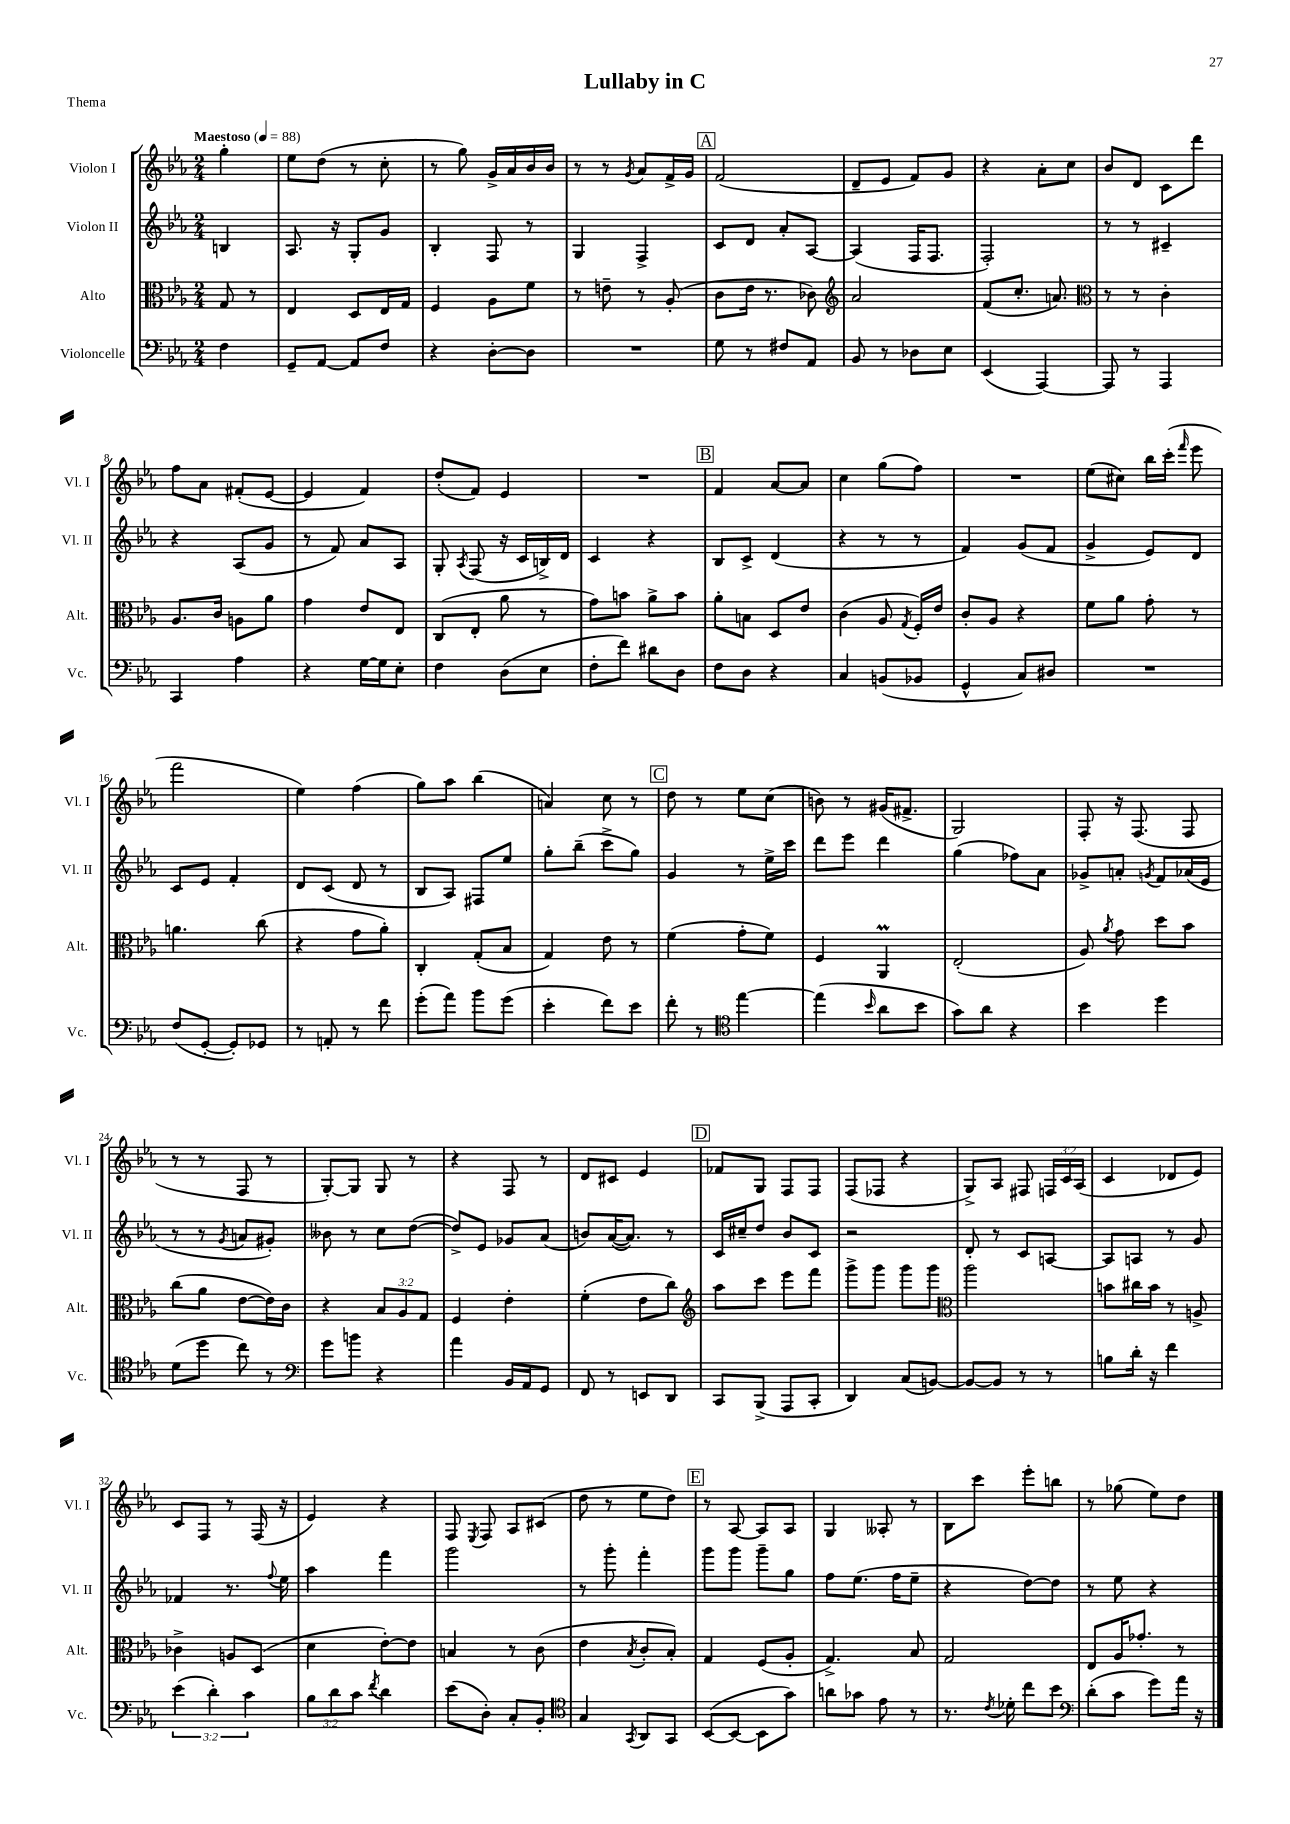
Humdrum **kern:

**kern	**kern	**kern	**kern
*part4	*part3	*part2	*part1
*staff4	*staff3	*staff2	*staff1
*I"Violoncelle	*I"Alto	*I"Violon II	*I"Violon I
*I'Vc.	*I'Alt.	*I'Vl. II	*I'Vl. I
*clefF4	*clefC3	*clefG2	*clefG2
*k[b-e-a-]	*k[b-e-a-]	*k[b-e-a-]	*k[b-e-a-]
*M2/4	*M2/4	*M2/4	*M2/4
*MM88	*MM88	*MM88	*MM88
=	=	=	=
!	!	!	!LO:TX:a:B:t=Maestoso
4F\	8G/	4Bn/	4gg'\
.	8r	.	.
=1	=1	=1	=1
8GG~/L	4E-/	8.A-/	8ee-\L
[8AA-/J	.	.	(8dd\J
.	.	16r	.
8AA-/L]	8D/L	8G'/L	8r
8F/J	16E-/L	8g/J	8cc'\
.	16G/JJ	.	.
=2	=2	=2	=2
4r	4F/	4B-'/	8r
.	.	.	8gg\)
[8D'\L	8A-\L	8F/	16g^/LL
.	.	.	16a-/
8D\J]	8f\J	8r	16b-/
.	.	.	16b-/JJ
=3	=3	=3	=3
2r	8r	4G/	8r
.	8en~\	.	8r
.	.	.	8qg/
.	8r	4F^/	8a-/L
.	(8A-'/	.	16f^/L
.	.	.	16g/JJ
!!LO:REH:place=s1:t=A
=4	=4	=4	=4
8G\	8c\L	8c/L	(2f/
8r	16e-\Jk	8d/J	.
.	8.r	.	.
8F#X/L	.	8a-'/L	.
8AA-/J	8c-X\)	[8A-/J	.
=5	=5	=5	=5
*	*clefG2	*	*
8BB-/	2a-/	(4A-/]	8d~/L
8r	.	.	8e-/J
8D-X\L	.	16F/KL	8f/L)
.	.	8.F/J	.
8E-\J	.	.	8g/J
=6	=6	=6	=6
(4EE-/	(8f/L	2F'/)	4r
.	8.cc'/J	.	.
[4AAA-/)	.	.	8a-'\L
.	8.an/)	.	.
.	.	.	8cc\J
=7	=7	=7	=7
*	*clefC3	*	*
8AAA-/]	8r	8r	8b-/L
8r	8r	8r	8d/J
4AAA-/	4c'\	4c#X~/	8c\L
.	.	.	8ddd\J
!!LO:LB:g=z
=8	=8	=8	=8
4CC/	8.A-/L	4r	8ff\L
.	.	.	8a-\J
.	16c/Jk	.	.
4A-\	8An\L	(8A-/L	(8f#X'/L
.	8a-\J	8g/J	[8e-/J
=9	=9	=9	=9
4r	4g\	8r	4e-/]
.	.	8f/)	.
[16G\LL	8e-/L	8a-/L	4f/)
16G\J]	.	.	.
8E-'\J	8E-/J	8A-/J	.
=10	=10	=10	=10
4F\	(8C/L	8G'/	(8dd'/L
.	.	8qA-/	.
.	8E-'/J	(8F/	8f/J)
(8D\L	8a-\	16r	4e-/
.	.	16c/LL	.
8E-\J	8r	16Bn^/)	.
.	.	16d/JJ	.
=11	=11	=11	=11
8F'\L	8g\L)	4c/	2r
8f\J)	8bn\J	.	.
8d#X\L	8a-^\L	4r	.
8D\J	8b\J	.	.
!!LO:REH:place=s1:t=B
=12	=12	=12	=12
8F\L	8a-'\L	8B-/L	4f/
8D\J	8Bn\J	8c^/J	.
4r	8D/L	(4d/	[8a-/L
.	8e-/J	.	8a-/J]
=13	=13	=13	=13
4C/	(4c\	4r	4cc\
(8BBn/L	8A-/	8r	(8gg\L
.	8qG/	.	.
8BB-X/J	16F'/LL)	8r	8ff\J)
.	16e-/JJ	.	.
=14	=14	=14	=14
4GG^^/	8c'/L	4f/)	2r
.	8A-/J	.	.
8C/L)	4r	(8g/L	.
8D#X/J	.	8f/J	.
=15	=15	=15	=15
2r	8f\L	4g^/	(8ee-\L
.	8a-\J	.	8cc#X\J)
.	8g'\	8e-/L)	16bb-\LL
.	.	.	(16ccc'\JJ
.	.	.	16qqfff/
.	8r	8d/J	8eee-\
!!LO:LB:g=z
=16	=16	=16	=16
(8F/L	4.an\	8c/L	2fff\
[8GG'/J	.	8e-/J	.
8GG'/L])	.	4f'/	.
8GG-X/J	(8cc\	.	.
=17	=17	=17	=17
8r	4r	8d/L	4ee-\)
8AAn'/	.	(8c/J	.
8r	8g\L	8d/	(4ff\
8f\	8a-'\J)	8r	.
=18	=18	=18	=18
(8g'\L	4C'/	8B-/L	8gg\L)
8a-\J)	.	8A-/J)	8aa-\J
8b-\L	(8G'/L	8F#X/L	(4bb-\
(8g\J	8B-/J	8ee-/J	.
=19	=19	=19	=19
4e-'\	4G/)	8gg'\L	4an/)
.	.	(8bb-~\J	.
8f\L)	8e-\	8ccc^\L	8cc\
8e-\J	8r	8gg\J)	8r
!!LO:REH:place=s1:t=C
=20	=20	=20	=20
8f'\	(4f\	4g/	8dd\
8r	.	.	8r
*clefC4	*	*	*
[4ee-\	8g'\L	8r	8ee-\L
.	8f\J)	16ee-^\LL	(8cc\J
.	.	16ccc\JJ	.
=21	=21	=21	=21
(4ee-\]	4F/	8ddd\L	8bn\)
.	.	8eee-\J	8r
16qqb-/	.	.	.
8a-\L	4AA-M/	4ddd\	(16g#X/KL
.	.	.	8.f#X^/J
8b-\J	.	.	.
=22	=22	=22	=22
8g\L)	(2E-'/	(4gg\	2G/)
8a-\J	.	.	.
4r	.	8ff-X\L)	.
.	.	8a-\J	.
=23	=23	=23	=23
4b-\	8A-/)	8g-X^/L	8F'/
.	8qa-/	.	.
.	8g\	8an'/J	16r
.	.	.	(8.F/
.	.	8qgn/	.
4dd\	8dd\L	8f/L	.
.	8b-\J	(16a-X/L	8F/
.	.	16e-/JJ	.
!!LO:LB:g=z
=24	=24	=24	=24
(8d\L	(8cc\L	8r	8r
8dd\J	8a-\J	8r	8r
.	.	8qg/	.
8cc\)	[8e-\L	8an/L	8F/
8r	16e-\L])	8g#X'/J)	8r
.	16c\JJ	.	.
=25	=25	=25	=25
*clefF4	*	*	*
8g\L	4r	8b--X\	[8G'/L)
8bn\J	.	8r	8G/J]
4r	12B-/L	8cc\L	8G/
.	12A-/	.	.
.	.	([8dd\J	8r
.	12G/J	.	.
=26	=26	=26	=26
4a-\	4F/	8dd^/L])	4r
.	.	8e-/J	.
16BB-/LL	4e-'\	8g-X/L	8F/
16AA-/J	.	.	.
8GG/J	.	(8a-/J	8r
=27	=27	=27	=27
8FF/	(4f'\	8bn/L)	8d/L
8r	.	([16a-/K	8c#X/J
.	.	8.a-/J])	.
8EEn/L	8e-\L	.	4e-/
8DD/J	8cc\J)	8r	.
!!LO:REH:place=s1:t=D
=28	=28	=28	=28
*	*clefG2	*	*
8CC/L	8aa-\L	16c/LL	8f-X/L
.	.	16cc#X~/J	.
(8BBB-^/J	8ccc\J	8dd/J	8G/J
8AAA-/L	8eee-\L	8b-/L	8F/L
8CC'/J	8fff\J	8c/J	8F/J
=29	=29	=29	=29
4DD/)	8ggg^\L	2r	(8F/L
.	8ggg\J	.	8F-X/J
(8C/L	8ggg\L	.	4r
[8BBn/J)	8ggg\J	.	.
=30	=30	=30	=30
*	*clefC3	*	*
8BB/L_	2aa-\	8d'/	8G^/L)
8BB/J]	.	8r	8A-/J
8r	.	8c/L	8F#X/
8r	.	[8An/J	24Fn/LL
.	.	.	24c/
.	.	.	(24A-/JJ
=31	=31	=31	=31
8Bn\L	8bn\L	8A/L]	4c/
16d'\Jk	16cc#X\L	8An/J	.
16r	16b\JJ	.	.
4f\	8r	8r	8d-X/L
.	8An^/	8g/	8e-/J)
!!LO:LB:g=z
=32	=32	=32	=32
(6e-\	4c-X^\	4f-X/	8c/L
.	.	.	8F/J
6d'\)	.	.	.
.	8An/L	8.r	8r
6c\	.	.	.
.	(8D/J	.	(16F/
.	.	8qqff/	.
.	.	16ee-\	16r
=33	=33	=33	=33
12B-\L	4d\	4aa-\	4e-/)
12d\	.	.	.
12c\J	.	.	.
8qf/	.	.	.
4d\	[8e-'\L)	4fff\	4r
.	8e-\J]	.	.
=34	=34	=34	=34
(8e-\L	4Bn/	2ggg\	8F/
.	.	.	8qE-/
8D'\J)	.	.	8F/
8C'/L	8r	.	8A-/L
8BB-'/J	(8c\	.	(8c#X/J
=35	=35	=35	=35
*clefC4	*	*	*
4G/	4e-\	8r	8dd\
.	.	8ggg'\	8r
8qGG/	8qB-/	.	.
8AA-/L	8c'/L	4fff'\	8ee-\L
8GG/J	8B-'/J)	.	8dd\J)
!!LO:REH:place=s1:t=E
=36	=36	=36	=36
([8BB-/L	4G/	8ggg\L	8r
8BB-/J_	.	8ggg\J	[8A-/
8BB-\L]	(8F/L	8ggg~\L	8A-/L]
8g\J)	8A-'/J	8gg\J	8A-/J
=37	=37	=37	=37
8an\L	4.G^/)	8ff\L	4G/
8g-X\J	.	(8.ee-\J	.
8e-\	.	.	8A--X'/
.	.	16ff\KL	.
8r	8B-/	8ee-~\J	8r
=38	=38	=38	=38
8.r	2G/	4r	8B-\L
.	.	.	8ccc\J
8qc/	.	.	.
16d-X'\	.	.	.
8cc\L	.	[8dd\L)	8eee-'\L
8b-\J	.	8dd\J]	8bbn\J
=39	=39	=39	=39
*clefF4	*	*	*
(8d'\L	8E-/L	8r	8r
8c\J	16A-/K	8ee-\	(8gg-X\
.	8.g-X'/J	.	.
8g\L)	.	4r	8ee-\L)
16a-\Jk	8r	.	8dd\J
16r	.	.	.
==	==	==	==
*-	*-	*-	*-
